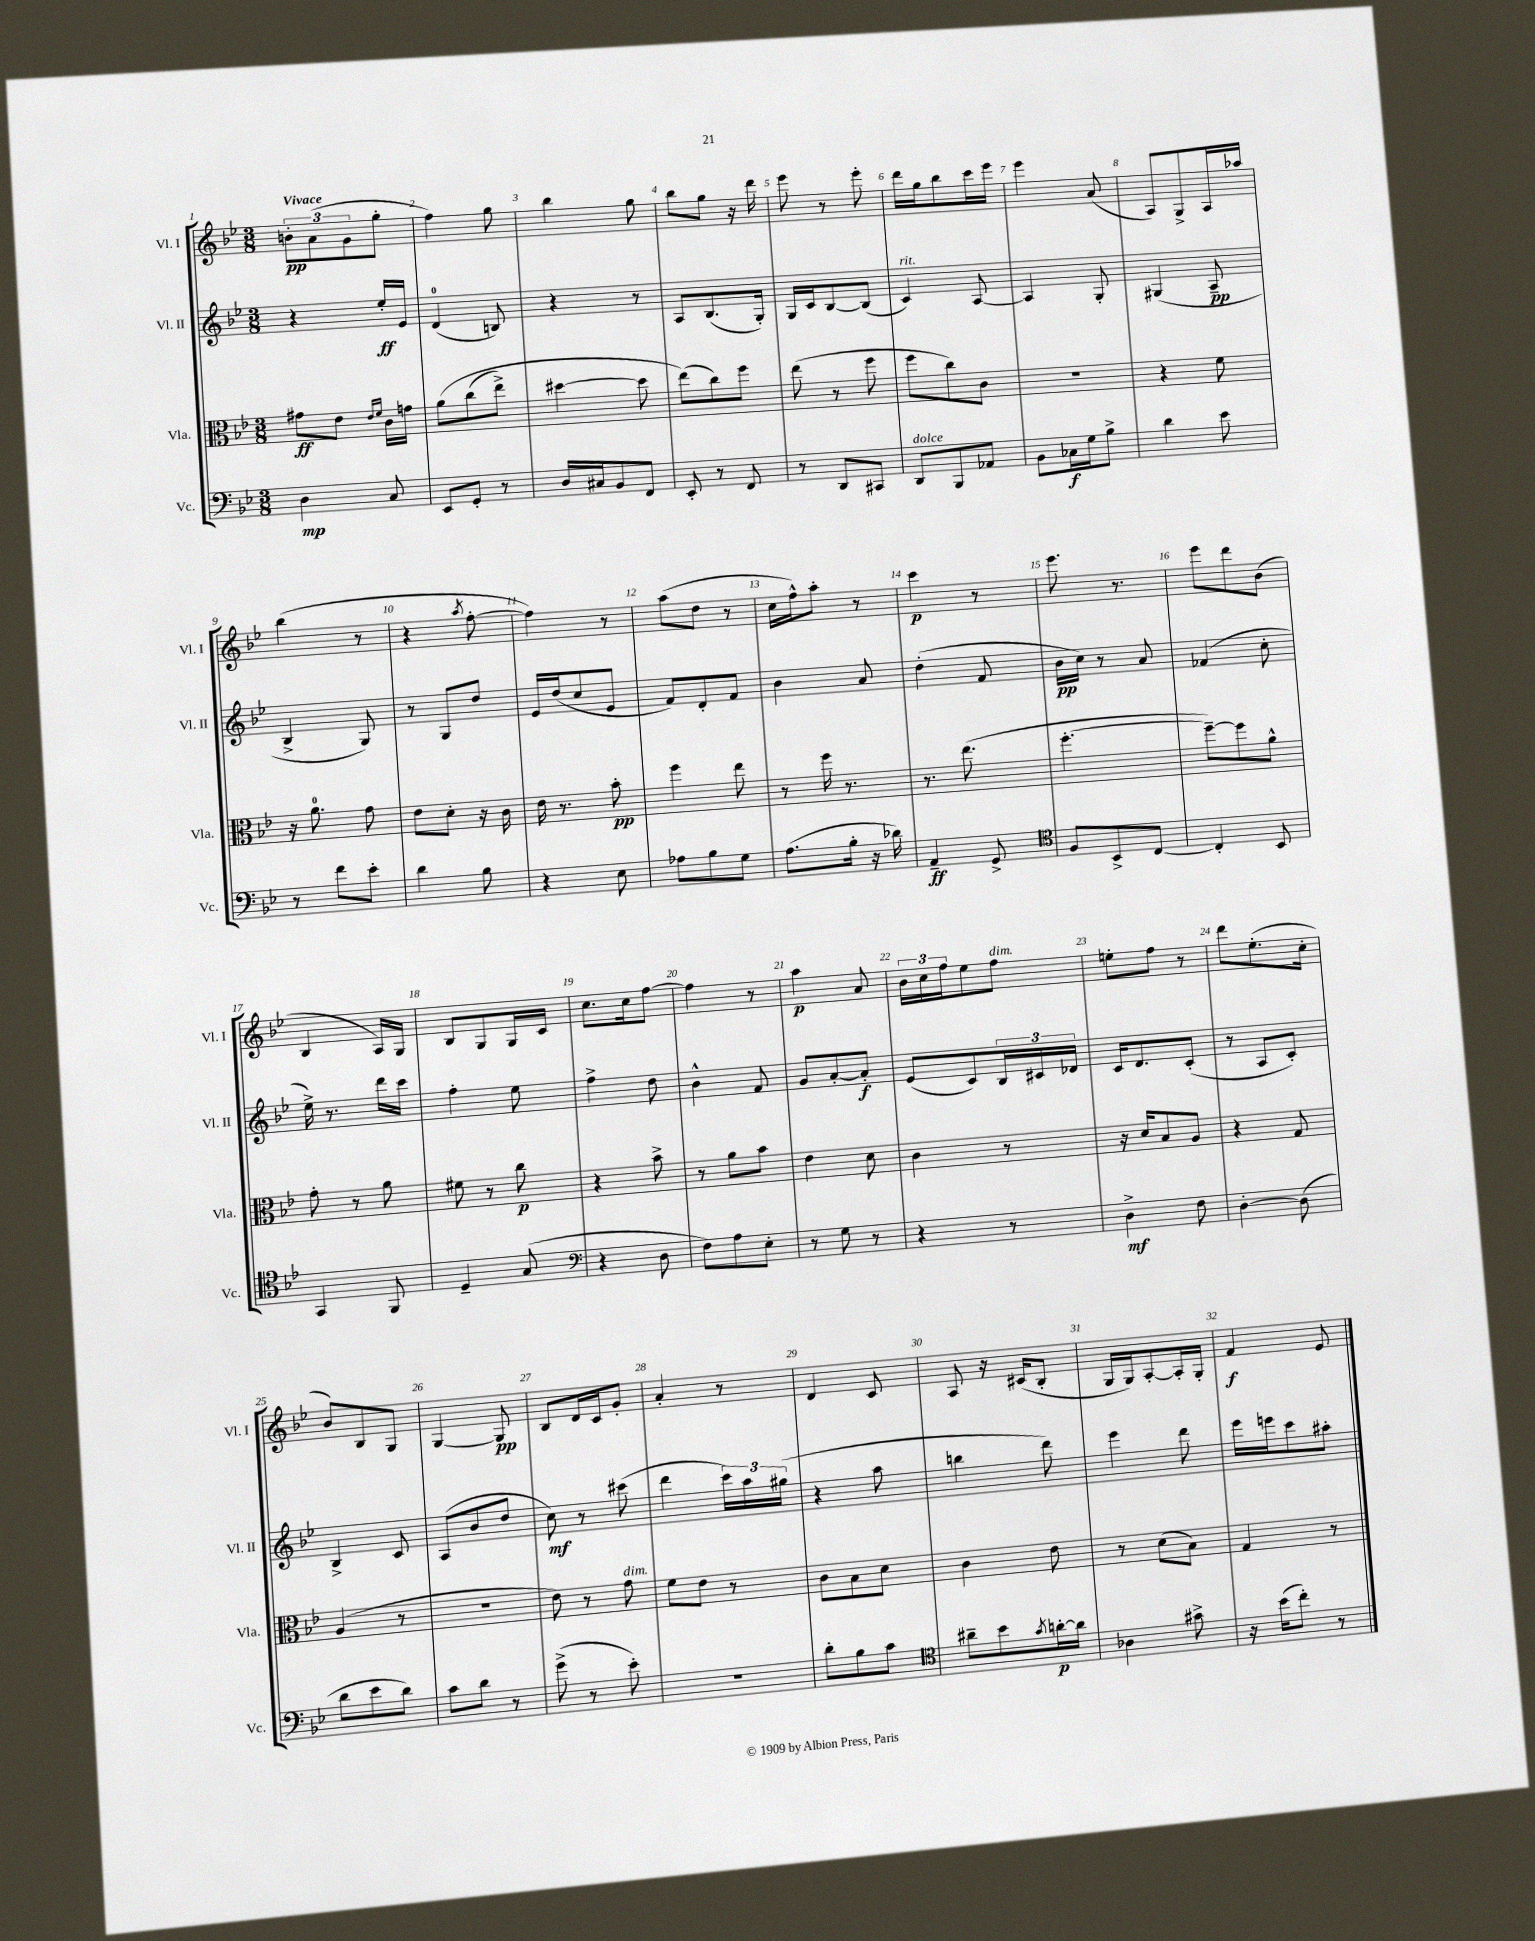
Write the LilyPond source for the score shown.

<<
\new StaffGroup <<
\new Staff = "s0" \with { instrumentName = "Vl. I" shortInstrumentName = "Vl. I" } {
    \clef treble \key bes \major \numericTimeSignature \time 3/8 \tempo "Vivace"
    \tuplet 3/2 { b'8-.\pp a'8( g'8 } g''8-. |
    f''4) g''8 |
    bes''4 g''8 |
    bes''8 g''8 r16 d'''16 |
    ees'''8 r8 ees'''8-. |
    d'''16 g''16 bes''8 c'''16 ees'''16 |
    ees'''4 a'8( |
    a8) g8-> a16 aes''16 |
    bes''4( r8 |
    r4 \acciaccatura { a''8 } f''8~-. |
    f''4) r8 |
    a''8( d''8 r8 |
    c''16 f''16-^) a''8-. r8 |
    c'''4\p r8 |
    ees'''8. r8. |
    ees'''8 d'''8 bes'8( |
    bes4 a16) g16 |
    bes8 g8 g16 c'16 |
    c''8. c''16 f''8~ |
    f''4 r8 |
    a''4\p a'8 |
    \tuplet 3/2 { bes'16 c''16 f''16 } ees''8 f''8^\markup { \italic "dim." } |
    e''8-. f''8 r8 |
    d'''8 ees''8.-.( c''16-. |
    bes'8) bes8 g8 |
    g4~ g8\pp |
    bes8 d'16 c'16 g'8-. |
    a'4-. r8 |
    d'4 c'8 |
    a8 r16 cis'16( bes8-. |
    g16 g16) a8~-. a16-. g16-. |
    f'4\f ees'8 \bar "|." |
}
\new Staff = "s1" \with { instrumentName = "Vl. II" shortInstrumentName = "Vl. II" } {
    \clef treble \key bes \major \numericTimeSignature \time 3/8
    r4 ees''16-.\ff ees'16 |
    d'4-0( b8) |
    r4 r8 |
    a8 bes8.( g16-.) |
    g16 c'16 bes8~ bes8( |
    c'4^\markup { \italic "rit." }) a8~ |
    a4 g8-. |
    gis4( a8--\pp |
    bes4-> g8) |
    r8 g8 d''8 |
    ees'16 d''16( c''8 ees'8 |
    f'8) d'8-. f'8 |
    bes'4 a'8 |
    d''4-.( f'8 |
    bes'16\pp c''16) r8 a'8 |
    fes'4( c''8-. |
    ees''16->) r8. d'''16 c'''16 |
    f''4-. ees''8 |
    f''4-> d''8 |
    bes'4-^ f'8 |
    g'8 a'8~-. a'8-.\f |
    ees'8( c'8) \tuplet 3/2 { bes16 cis'16 des'16 } |
    c'16 d'8. c'8-.( |
    r8 a8 c'8-.) |
    bes4-> c'8 |
    a8( bes'8 d''8 |
    c''8\mf) r8 cis'''8( |
    d'''4 \tuplet 3/2 { c'''16) a''16 gis''16( } |
    r4 a''8 |
    b''4 d'''8) |
    ees'''4 d'''8 |
    ees'''16 e'''16 c'''8 ais''8-. \bar "|." |
}
\new Staff = "s2" \with { instrumentName = "Vla." shortInstrumentName = "Vla." } {
    \clef alto \key bes \major \numericTimeSignature \time 3/8
    gis'8\ff ees'8 \grace { ees'16 f'16 } c'16 g'16 |
    a'8\( c''8( ees''8->) |
    dis''4~ dis''8 |
    ees''8(\) c''8) f''8 |
    ees''8( r8 f''8 |
    f''8 c''8) c'8 |
    R4. |
    r4 f'8 |
    r16 a'8.-0 g'8 |
    ees'8 d'8-. r16 c'16 |
    ees'16 r8. bes'8-.\pp |
    f''4 ees''8 |
    r8 f''16 r8. |
    r8. ees''8.( |
    f''4.~-. |
    f''8~--) f''8 a'8-^ |
    g'8-. r8 a'8 |
    fis'8 r8 c''8\p |
    r4 bes'8-> |
    r8 a'8 bes'8 |
    ees'4 d'8 |
    c'4 r8 |
    r16 d'16 bes8 a8 |
    r4 g8 |
    a4( r8 |
    R4. |
    ees'8) r8 g'8^\markup { \italic "dim." } |
    f'8 ees'8 r8 |
    c'8 bes8 d'8 |
    c'4 ees'8 |
    r8 d'8( bes8) |
    g4 r8 \bar "|." |
}
\new Staff = "s3" \with { instrumentName = "Vc." shortInstrumentName = "Vc." } {
    \clef bass \key bes \major \numericTimeSignature \time 3/8
    d4\mp c8 |
    ees,8 g,8-. r8 |
    d16 cis16 bes,8 f,8 |
    ees,8-. r8 f,8 |
    r8 d,8 cis,8 |
    d,8^\markup { \italic "dolce" } bes,,8 aes,8 |
    bes,8 ces16\f g16 bes8-> |
    d'4 ees'8 |
    r8 f'8 ees'8-. |
    d'4 bes8 |
    r4 ees8 |
    aes8 bes8 g8 |
    a8.( bes16-. r16 des'16) |
    a,4--\ff g,8-> |
    \clef tenor f8 bes,8-> c8~ |
    c4-. bes,8 |
    g,4 f,8 |
    d4-- g8( |
    \clef bass r4 d8 |
    f8) a8 ees8-. |
    r8 g8 r8 |
    r4 r8 |
    d4->\mf f8 |
    d4~-. d8( |
    d'8 ees'8 d'8) |
    c'8 d'8 r8 |
    g'8->( r8 ees'8-.) |
    R4. |
    d'8-. bes8 c'8 |
    \clef tenor ais'8-- bes'8 \acciaccatura { g'8 } a'16~-.\p a'16 |
    aes4 gis'8-> |
    r16 bes'16( c''8-.) r8 \bar "|." |
}
>>
>>
\layout { \context { \Score \override BarNumber.break-visibility = ##(#f #t #t) barNumberVisibility = #all-bar-numbers-visible } }
